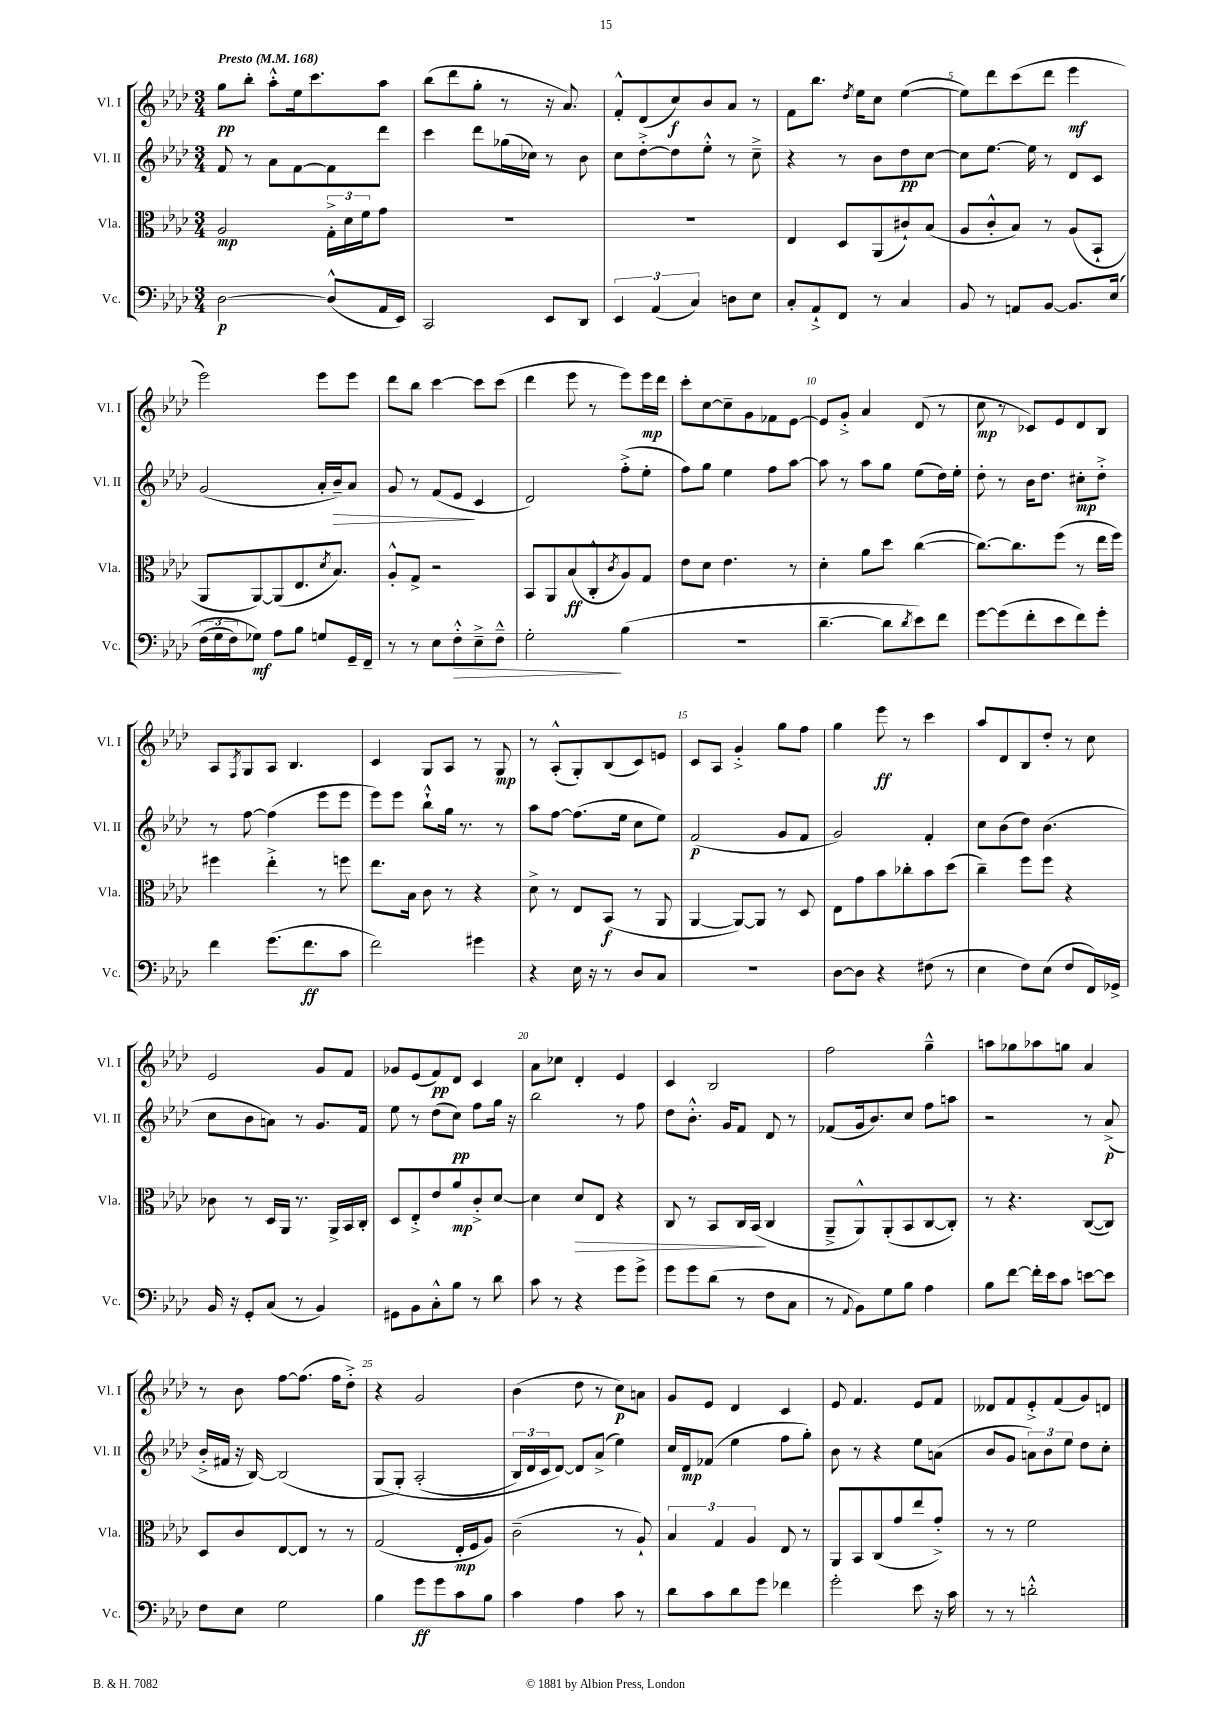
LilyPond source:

<<
\new StaffGroup <<
\new Staff = "s0" \with { instrumentName = "Vl. I" shortInstrumentName = "Vl. I" } {
    \clef treble \key aes \major \numericTimeSignature \time 3/4 \tempo "Presto" 4 = 168
    g''8\pp bes''8-. aes''8-.-^ ees''16 c'''8. aes''8 |
    bes''8( des'''8 g''8-. r8 r16 aes'8.) |
    f'8-.-^ des'8( c''8\f) bes'8 aes'8 r8 |
    f'8 bes''8. \acciaccatura { des''8 } ees''16 c''8 ees''4~( |
    ees''8) des'''8 c'''8( des'''8 ees'''4\mf |
    ees'''2) ees'''8 ees'''8 |
    des'''8 bes''8 c'''4~ c'''8 c'''8( |
    des'''4 ees'''8 r8 ees'''8) ees'''16\mp des'''16 |
    c'''8-. c''8~ c''8-- g'8 fes'8 ees'8~ |
    ees'8 g'8-.-> aes'4 des'8( r8 |
    c''8\mp r8 ces'8) ees'8 des'8 bes8 |
    aes8 \acciaccatura { f8 } g8 aes8 bes4. |
    c'4 g8 aes8 r8 g8\mp |
    r8 aes8-.-^( g8-.) bes8( c'8) e'8 |
    c'8 aes8 g'4-.-> g''8 f''8 |
    g''4 ees'''8\ff r8 c'''4 |
    aes''8 des'8 bes8 des''8-. r8 c''8 |
    ees'2 g'8 f'8 |
    ges'8 ees'8( f'8\pp) des'8 c'4 |
    aes'8 ces''8 des'4-. ees'4 |
    c'4 bes2 |
    f''2 g''4---^ |
    a''8 ges''8 aes''8 g''8 aes'4 |
    r8 bes'8 f''8~ f''8.( f''16 des''8-.->) |
    r4 g'2 |
    bes'4( des''8 r8 c''8\p) a'8 |
    g'8 ees'8 des'4 c'4 |
    ees'8 f'4. ees'8 f'8 |
    deses'8 f'8 ees'8-.-> f'8( g'8) d'8 \bar "|." |
}
\new Staff = "s1" \with { instrumentName = "Vl. II" shortInstrumentName = "Vl. II" } {
    \clef treble \key aes \major \numericTimeSignature \time 3/4
    f'8 r8 aes'8 f'8~ f'8 des'''8 |
    c'''4 des'''8 ges''16( ces''16) r8 bes'8 |
    c''8 des''8~-.-> des''8 ees''8-.-^ r8 c''8---> |
    r4 r8 bes'8 des''8\pp c''8~ |
    c''8 ees''8.~ ees''16 r8 des'8 c'8 |
    g'2( aes'16-. bes'16--\>) aes'8 |
    g'8 r8 f'8( ees'8\! c'4 |
    des'2) f''8-.->( ees''8-. |
    f''8) g''8 ees''4 f''8 aes''8~ |
    aes''8 r8 aes''8 g''8 ees''8( des''16) ees''16-. |
    des''8-. r8 bes'16 des''8. cis''8-.\mp des''8-.-> |
    r8 f''8~ f''4( ees'''8 ees'''8 |
    ees'''8) ees'''8 bes''8-!-^ g''16 r8. r8 |
    aes''8 f''8~ f''8.( ees''16 c''8 ees''8) |
    f'2\p( g'8 f'8 |
    g'2) f'4-. |
    c''8 bes'8( des''8) bes'4.( |
    c''8 bes'8 a'8) r8 g'8. f'16 |
    ees''8 r8 des''8( c''8\pp) f''8 g''16 r16 |
    bes''2 r8 f''8 |
    des''8 bes'8.-.-^ g'16 f'8 des'8 r8 |
    fes'8( g'16 bes'8.) c''8 f''8 a''8 |
    r2 r8 aes'8->\p( |
    bes'16-.-> fis'16 r16 bes16~) bes2( |
    g8\( g8-.) aes2-.( |
    \tuplet 3/2 { bes16) des'16 c'16 } des'8~\) des'8 aes'8->( ees''4) |
    c''16 des'16\mp fes'8( ees''4 f''8 g''8-.) |
    bes'8 r8 r4 ees''8 a'8( |
    bes'8 g'8 \tuplet 3/2 { a'8) bes'8 ees''8 } des''8 c''8-. \bar "|." |
}
\new Staff = "s2" \with { instrumentName = "Vla." shortInstrumentName = "Vla." } {
    \clef alto \key aes \major \numericTimeSignature \time 3/4
    aes2\mp \tuplet 3/2 { g16-.-> des'16 f'16 } g'8 |
    R2. |
    R2. |
    ees4 des8 aes,8( cis'8-!) bes8( |
    aes8 c'8-.-^ bes8) r8 aes8( bes,8-! |
    aes,8 aes,8~) aes,8( ees8. \acciaccatura { des'8 } bes8.) |
    aes8-.-^ g8-> r2 |
    bes,8 aes,8 bes8\ff( c8-.-^ \acciaccatura { c'8 } aes8) g8 |
    ees'8 des'8 ees'4. r8 |
    des'4-. aes'8 des''8 c''4~( |
    c''8.~) c''8. f''8( r8 ees''16 f''16) |
    fis''4 ees''4-.-> r8 f''8 |
    ees''8. bes16 c'8 r8 r4 |
    des'8-> r8 ees8 bes,8\f( r8 aes,8 |
    aes,4~ aes,8~) aes,8 r8 des8 |
    ees8 g'8 bes'8 ces''8-. bes'8 des''8( |
    c''4--) f''8 f''8 r4 |
    ces'8 r8 des16 aes,16 r8. aes,16-> bes,16 c16-. |
    des8 ees8-.-> ees'8 aes'8\mp c'8-.-> des'8~ |
    des'4 des'8\> ees8 r4 |
    c8 r8 bes,8 c16 bes,16\!( c4 |
    aes,8---> aes,8-^) aes,8-.( bes,8 c8~ c8-.) |
    r8 r4. c8~( c8) |
    des8 c'8 ees8~ ees8 r8 r8 |
    g2( ees16-.\mp f16 aes8) |
    c'2--( r8 aes8-!) |
    \tuplet 3/2 { bes4 g4 aes4 } ees8 r8 |
    aes,8 bes,8 c8( g'8 ees''8 g'8-.->) |
    r8 r8 f'2 \bar "|." |
}
\new Staff = "s3" \with { instrumentName = "Vc." shortInstrumentName = "Vc." } {
    \clef bass \key aes \major \numericTimeSignature \time 3/4
    des2~\p des8-^( aes,16 ees,16) |
    c,2 ees,8 des,8 |
    \tuplet 3/2 { ees,4 aes,4( c4) } d8 ees8 |
    c8-. aes,8-!-> f,8 r8 c4 |
    bes,8 r8 a,8 bes,8~ bes,8. ees16\( |
    \tuplet 3/2 { f16( g16 f16) } ges8\mf\) aes8 bes8 g8 g,16-- f,16-- |
    r8 r8 ees8 f8-.-^\> ees8---> f8---^ |
    g2-.\! bes4( |
    R2. |
    des'4.~-- des'8 \acciaccatura { des'8 } ees'8) f'8 |
    g'8~ g'8( f'8-. ees'8 f'8) g'8-. |
    f'4 g'8.( f'8.\ff c'8 |
    f'2) gis'4 |
    r4 ees16 r16 r8 des8 c8 |
    R2. |
    des8~ des8 r4 fis8( r8 |
    ees4 f8) ees8( f8 f,16) ges,16-> |
    bes,16 r16 g,8-. c8( r8 bes,4) |
    gis,8 bes,8 c8-.-^ bes8 r8 des'8 |
    c'8 r8 r4 g'8 g'8-> |
    g'8 g'8 des'8( r8 f8 c8 |
    r8 \appoggiatura { aes,8 } bes,8) g8 bes8 aes4 |
    bes8 f'8~ f'16-. ees'16 c'8 e'8~ e'8 |
    f8 ees8 g2 |
    bes4 g'8\ff g'8 c'8 bes8 |
    c'4 aes4 c'8 r8 |
    des'8 c'8 des'8 g'8 fes'4 |
    g'2-. ees'8 r16 c'16 |
    r8 r8 d'2-.-^ \bar "|." |
}
>>
>>
\layout { \context { \Score \override BarNumber.break-visibility = ##(#f #t #t) barNumberVisibility = #(every-nth-bar-number-visible 5) } }
